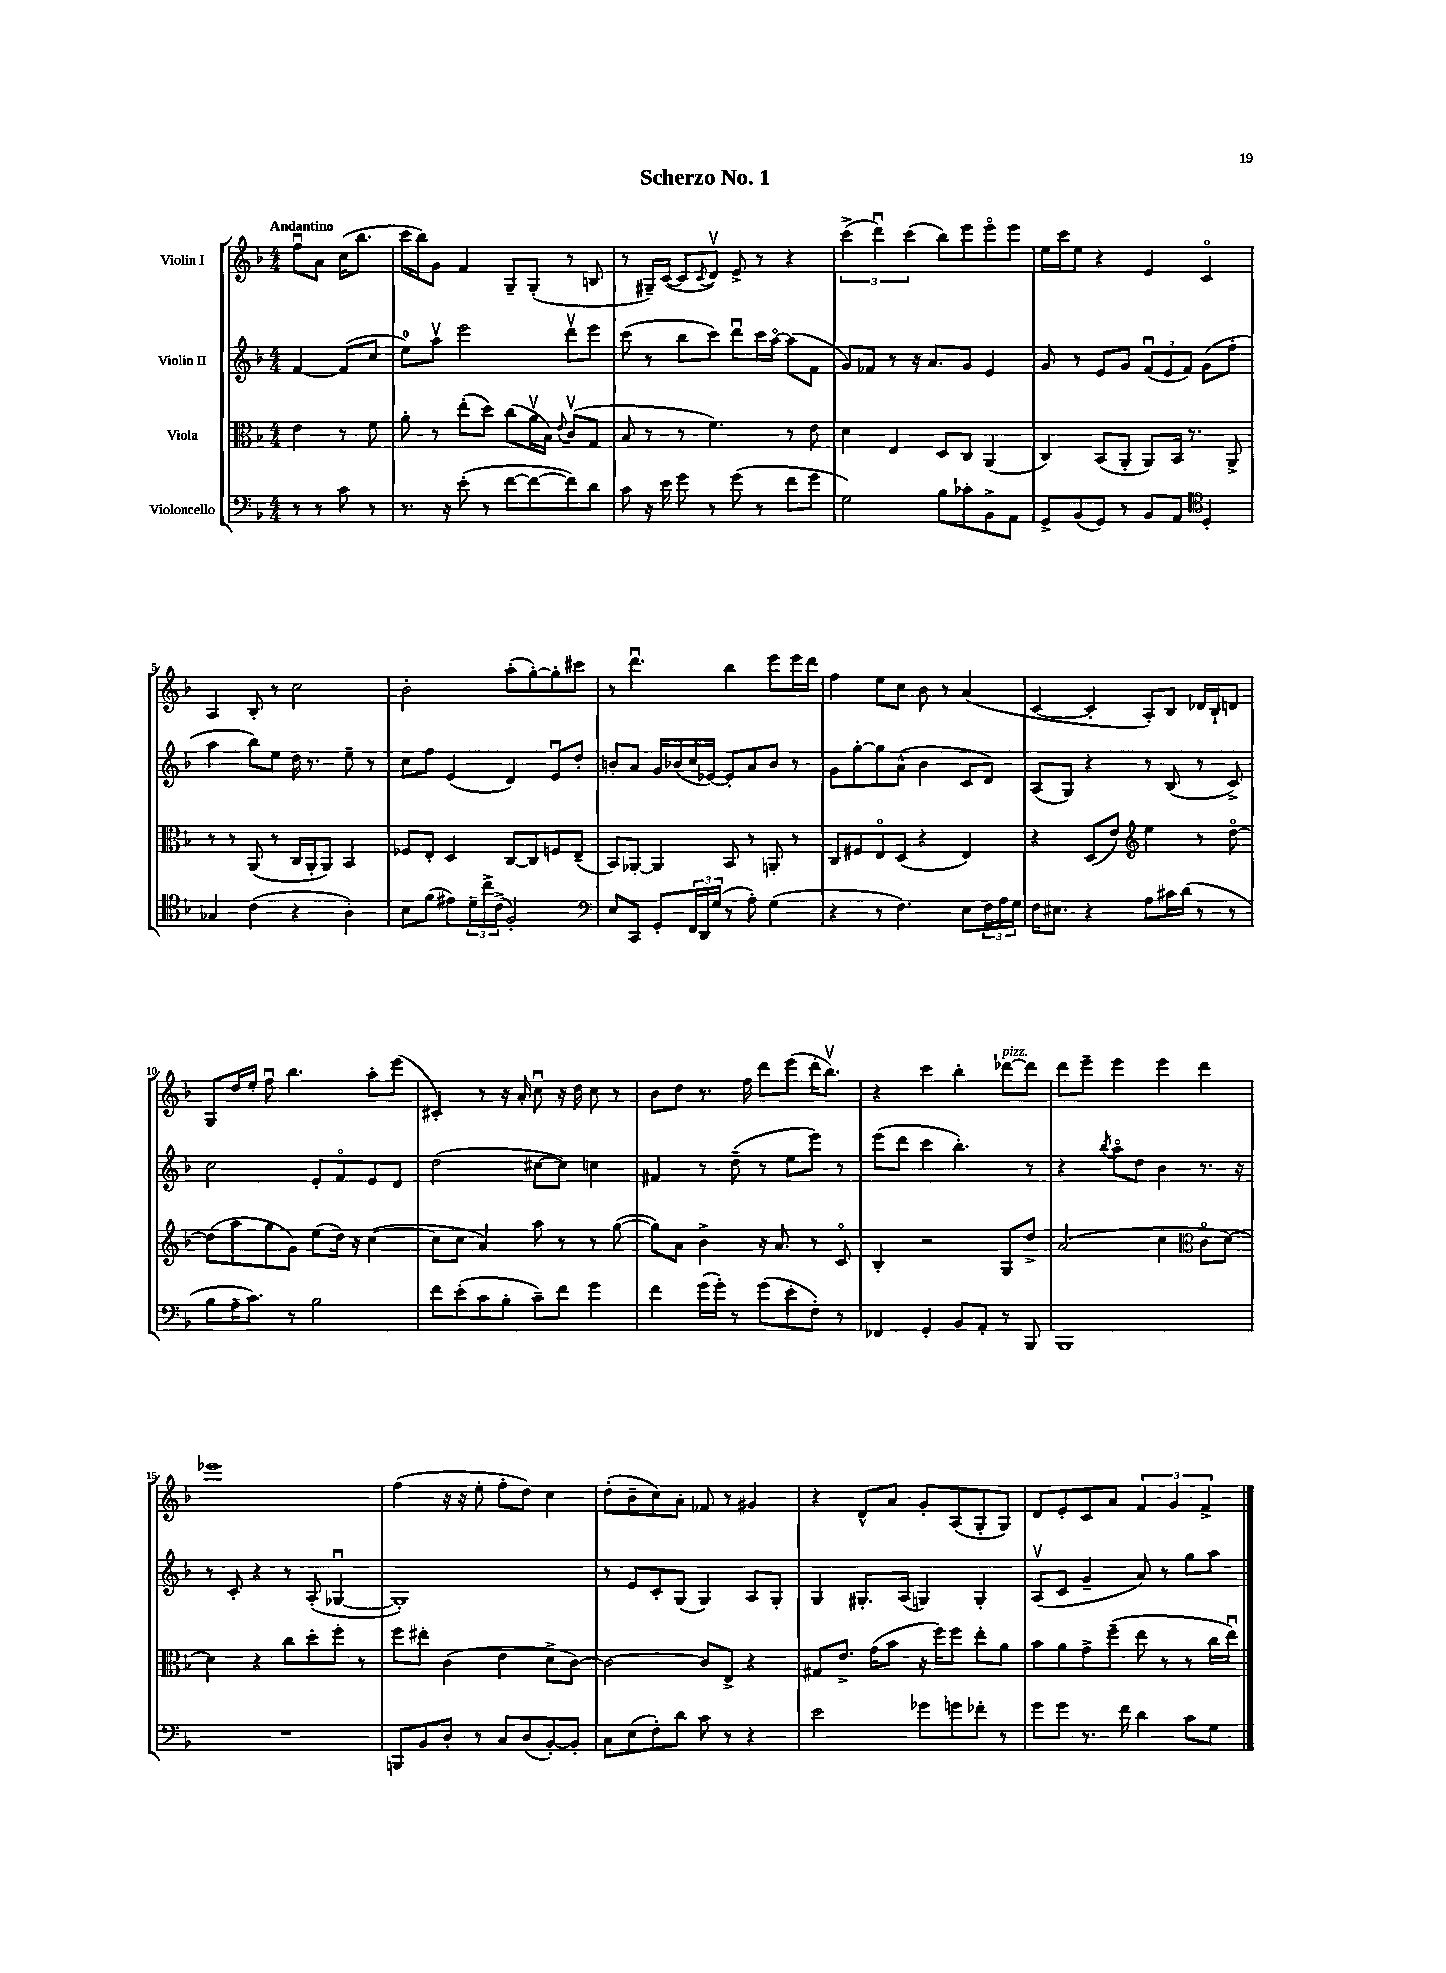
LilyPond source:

\header { title = "Scherzo No. 1" }
<<
\new StaffGroup <<
\new Staff = "s0" \with { instrumentName = "Violin I" } {
    \clef treble \key f \major \numericTimeSignature \time 4/4 \partial 2 \tempo "Andantino"
    f''8\downbow a'8 c''16( bes''8. |
    c'''16 bes''16) g'8 f'4 g8-- g8-.( r8 b8 |
    r8 gis16--) c'16~( c'8 \acciaccatura { c'8 } d'8\upbow) e'8-> r8 r4 |
    \tuplet 3/2 { c'''4->( d'''4\downbow) c'''4( } bes''8) e'''8 e'''8\flageolet e'''8 |
    e''16 c'''16 e''8 r4 e'4 c'4\flageolet |
    a4 bes8-. r8 c''2 |
    bes'2-. a''8-.( g''8~-.) g''8-. cis'''8 |
    r8 d'''4.\downbow bes''4 e'''8 e'''16 d'''16 |
    f''4 e''8 c''8 bes'8 r8 a'4( |
    c'4~ c'4-. a8-.) bes8 des'16 bes16-! d'8 |
    g8 d''16 e''16-. f''8\downbow bes''4. a''8-. e'''8( |
    cis'4-.) r8 r16 a'16-. c''8\downbow r16 d''16 c''8 r8 |
    bes'8 d''8 r8. f''16 d'''8 e'''8( d'''16-. bes''8.\upbow) |
    r4 c'''4 bes''4-. des'''8~^\markup { \italic "pizz." } des'''8 |
    d'''8 e'''8-- e'''4 e'''4 d'''4 |
    ees'''1 |
    f''4( r16 r16 e''8-. f''8-. d''8) c''4 |
    d''8-.( bes'8-- c''8) a'8-. fes'8 r8 gis'4 |
    r4 d'8-^ a'8 g'8-. a8( g8-. g8) |
    d'8 e'8-. c'8 a'8 \tuplet 3/2 { f'4 g'4 f'4-> } \bar "|." |
}
\new Staff = "s1" \with { instrumentName = "Violin II" } {
    \clef treble \key f \major \numericTimeSignature \time 4/4 \partial 2
    f'4~ f'8( c''8 |
    e''8-0) a''8\upbow e'''2 d'''8\upbow e'''8 |
    c'''8( r8 bes''8 c'''8) d'''8\downbow c'''16 a''16~\flageolet a''8( f'8 |
    g'8) fes'8 r8 r16 a'8. g'8 e'4 |
    g'8 r8 e'8 g'8 \tuplet 3/2 { f'8\downbow( e'8 f'8) } g'8( f''8-. |
    a''4 bes''8) e''8 d''16 r8. e''8-- r8 |
    c''8 f''8 e'4( d'4) e'8\downbow d''8-. |
    b'8-. a'8 g'16 bes'16( c''16 ees'16~) ees'8-. a'8 bes'8 r8 |
    g'8 g''8~-. g''8 a'8-^( bes'4 c'8 d'8) |
    a8( g8) r4 r8 bes8( r8 c'8->) |
    c''2 e'8-. f'8\flageolet e'8 d'8 |
    d''2( cis''8~ cis''8) c''4 |
    fis'4 r8 d''8--( r8 e''8 e'''8) r8 |
    e'''8( d'''8 c'''4 bes''4.-.) r8 |
    r4 \acciaccatura { bes''8 } a''8\flageolet d''8 bes'4 r8. r16 |
    r8 c'8-. r4 r8 a8-.( ges4~\downbow |
    ges1-.) |
    r8 e'8 c'8-. g8( g4) a8 g8-. |
    g4 gis8.-. a16( g4) g4-. |
    a8\upbow( c'8 g'4-- a'8) r8 g''8 a''8 \bar "|." |
}
\new Staff = "s2" \with { instrumentName = "Viola" } {
    \clef alto \key f \major \numericTimeSignature \time 4/4 \partial 2
    e'4 r8 f'8 |
    a'8-. r8 e''8-.( d''8) c''8( a'16\upbow bes16) \appoggiatura { e'8 } c'8\upbow( g8 |
    bes8 r8 r8 f'4.) r8 e'8 |
    d'4 e4 d8 c8 a,4( |
    c4) bes,8( a,8-. a,8) bes,16 r8. a,8-> |
    r8 r8 a,8( r8 c16 a,16-. a,8) bes,4 |
    fes8 e8-. d4 c8~ c8 f8 e8--( |
    bes,8) aes,8~-. aes,4 bes,8 r8 a,8-. r8 |
    c8 fis8 e8\flageolet d8( r4 e4) |
    r4 d8( e'8) \clef treble e''4 r8 d''8~\flageolet |
    d''8( a''8 g''8 g'8) e''8( d''16) r16 c''4~( |
    c''8 c''8 a'4) a''8 r8 r8 g''8~( |
    g''8) a'8 bes'4-> r16 a'8. r8 c'8\flageolet |
    bes4-. r2 g8 d''8-> |
    a'2( c''4 \clef alto c'8\flageolet d'8~) |
    d'4 r4 c''8 d''8-. f''8-. r8 |
    f''8 eis''8-. c'4( e'4 d'8-> c'8~) |
    c'2~ c'8 e8-> r4 |
    gis8 e'8.-> g'16( bes'8 r16 f''16) f''8 e''8-. a'8 |
    bes'8 a'8 g'8-> f''8--( e''8 r8 r8 c''16 e''16\downbow) \bar "|." |
}
\new Staff = "s3" \with { instrumentName = "Violoncello" } {
    \clef bass \key f \major \numericTimeSignature \time 4/4 \partial 2
    r8 r8 c'8 r8 |
    r8. r16 e'8-.( r8 f'8~ f'8~ f'8) d'8 |
    c'8 r16 e'16 g'8 r8 g'8( r8 f'8 g'8 |
    g2) bes8 ces'8-. bes,8-> a,8 |
    g,8-> bes,8( g,8) r8 bes,8 a,8 \clef tenor d4-. |
    ges4 c'4( r4 a4-.) |
    bes8 f'8( eis'8) \tuplet 3/2 { d'16-- c''16-> c'16->( } f2-.) |
    \clef bass e8 c,8 g,8-. \tuplet 3/2 { f,16 d,16 g16( } r8 a8-.) g4( |
    r4 r8 f4.) e8 \tuplet 3/2 { f16 a16 g16 } |
    f16 eis8. r4 a8 cis'16 d'16( r8 r8 |
    bes8 a16-- c'8.) r8 bes2 |
    f'8 e'8-.( c'8 bes8-. c'8--) f'8 g'4 |
    f'4 g'16( g'16-.) r8 g'8( e'8-. f8-.) r8 |
    fes,4 g,4-. bes,8 a,8-. r8 bes,,8 |
    bes,,1 |
    R1 |
    b,,8 bes,8 d8-. r8 c8 d8( bes,8~-.) bes,8-. |
    c8 e8( f8-.) d'8 c'8 r8 r4 |
    e'2 ges'8 g'8 fes'8-. r8 |
    g'8 g'8 r8. f'16 d'4 c'8 g8 \bar "|." |
}
>>
>>
